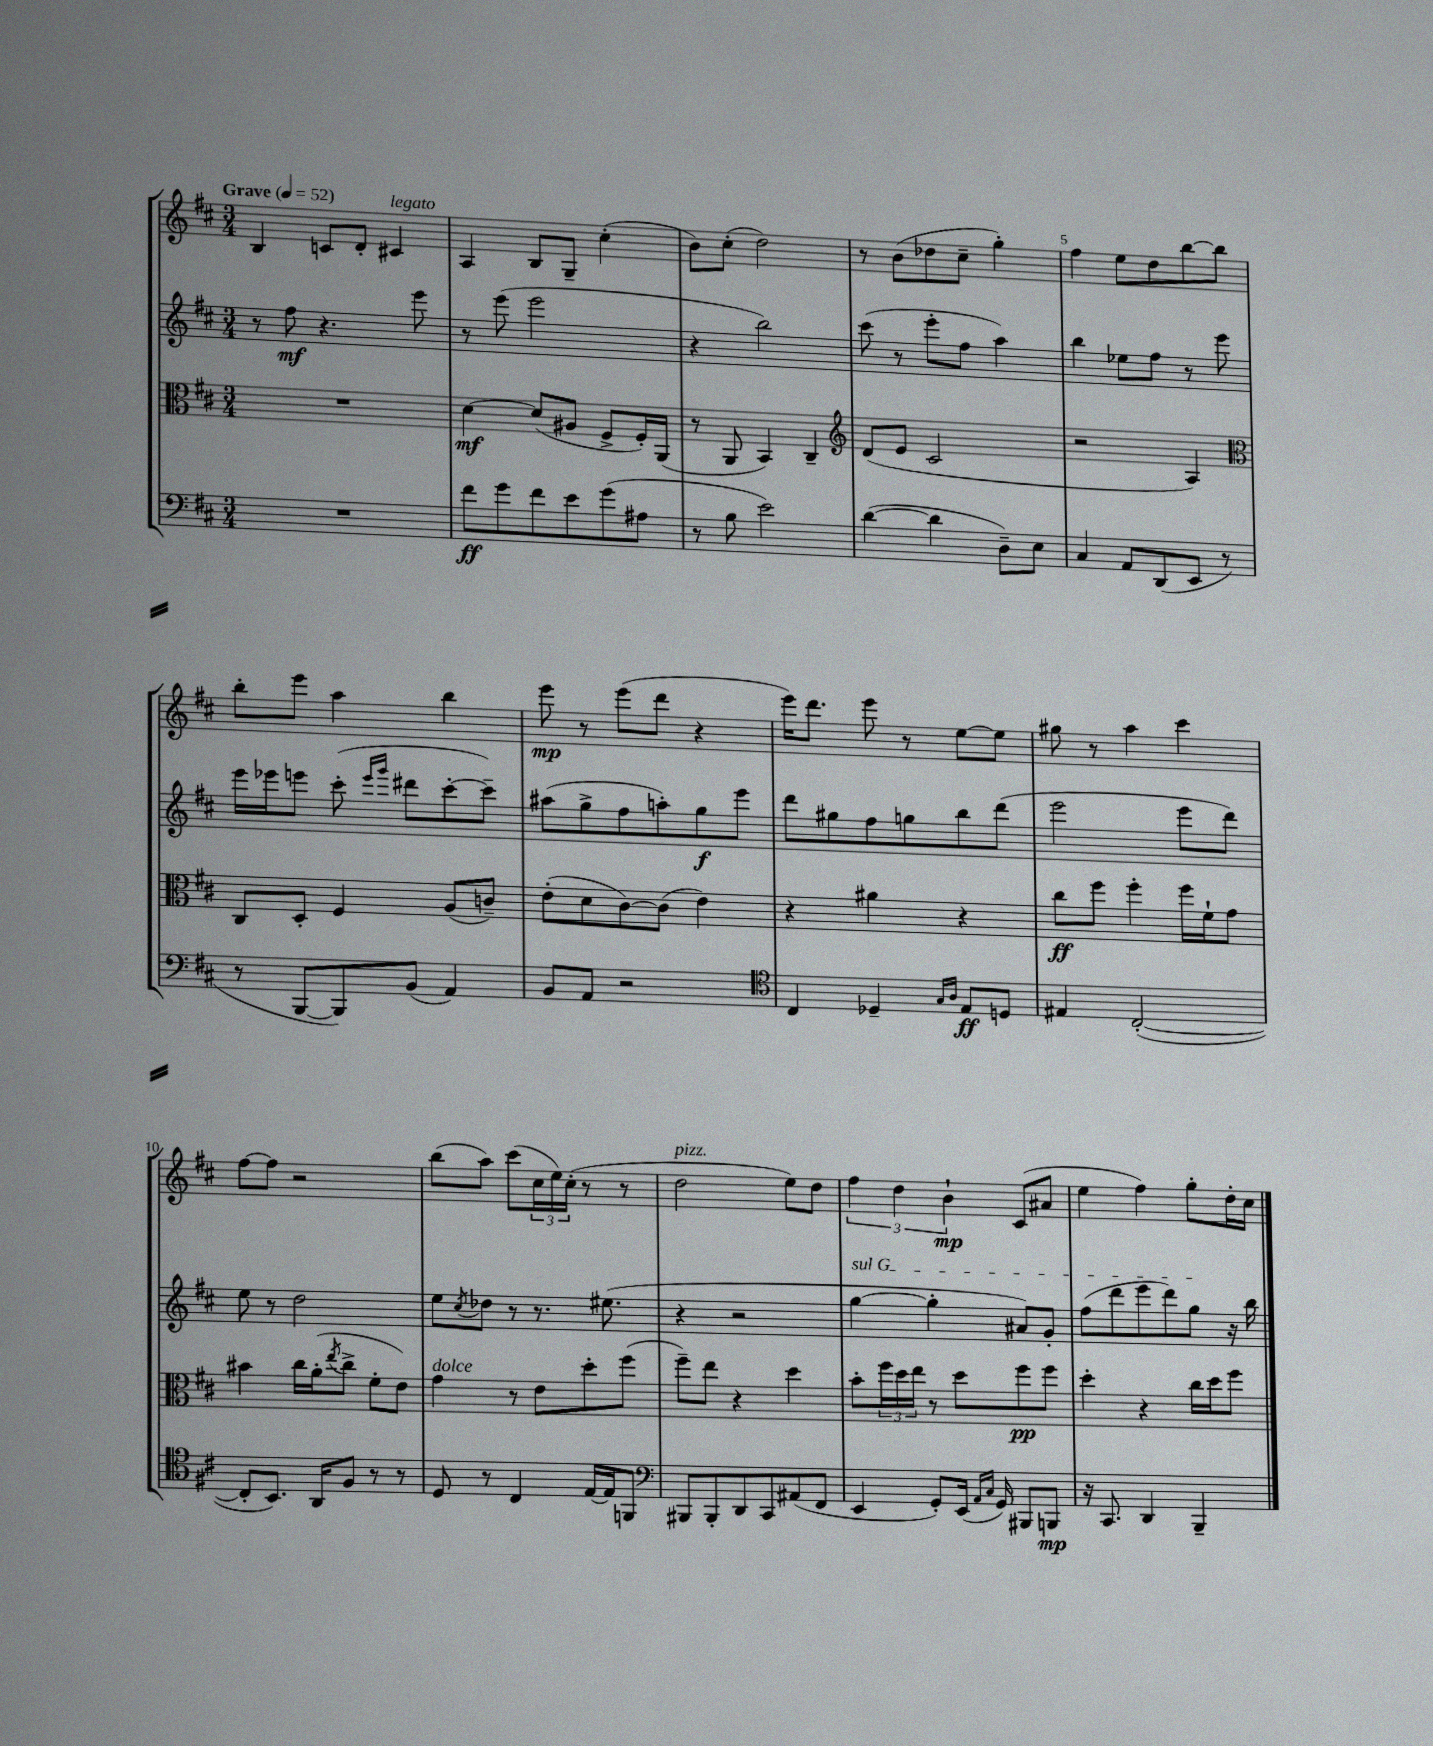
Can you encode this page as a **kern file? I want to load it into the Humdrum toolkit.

**kern	**kern	**kern	**kern
*staff4	*staff3	*staff2	*staff1
*clefF4	*clefC3	*clefG2	*clefG2
*k[f#c#]	*k[f#c#]	*k[f#c#]	*k[f#c#]
*M3/4	*M3/4	*M3/4	*M3/4
*MM52	*MM52	*MM52	*MM52
2.r	2.r	8r	4B
.	.	8ff#	.
.	.	4.r	8c
.	.	.	8d'
.	.	.	4c#
.	.	8eee	.
=	=	=	=
8f#	[4d	8r	4A
8g	.	(8eee	.
8f#	(8d]	2eee	8B
8e	8A#	.	8G~
(8g	8F#^	.	(4cc#'
8A#	16F#')	.	.
.	(16AA	.	.
=	=	=	=
8r	8r	4r	8b)
8B	8AA	.	(8cc#'
2e)	4BB)	2bb)	2dd)
.	4C#~	.	.
=	=	=	=
*	*clefG2	*	*
([4d	(8d	(8ccc#	8r
.	8e	8r	(8b
4d]	2c#	8eee'	8dd-
.	.	8ff#	8cc#~
8D~)	.	4aa)	4gg')
8E	.	.	.
=	=	=	=
4C#	2r	4bb	4ff#
8AA	.	8ee-	8ee
(8DD	.	8ff#	8dd
8EE	4A)	8r	[8bb
8r	.	8eee	8bb]
=	=	=	=
*	*clefC3	*	*
8r	8C#	16eee	8bb'
.	.	16eee-	.
[8BBB	8D'	8eee	8eee
8BBB])	4F#	(8ccc#'	4aa
.	.	16qqeee	.
.	.	16qqggg	.
(8BB	.	8ddd#	.
4AA)	(8A	[8ccc#'	4bb
.	8c~)	8ccc#~])	.
=	=	=	=
8BB	(8e'	(8aa#	8eee
8AA	8d	8gg^	8r
2r	[8c#)	8ff#	(8eee
.	(8c#]	8aa')	8ddd
.	4e)	8gg	4r
.	.	8eee	.
=	=	=	=
*clefC4	*	*	*
4C#	4r	8ddd	16eee)
.	.	.	8.ddd
.	.	8gg#	.
4D-~	4a#	8ff#	8eee
.	.	8gg	8r
16qqG	.	.	.
16qqA	.	.	.
8E	4r	8bb	[8ee
8D	.	(8ddd	8ee]
=	=	=	=
4E#	8cc#	2eee	8gg#
.	8ff#	.	8r
([2C#'	4ff#'	.	4aa
.	16ff#	8eee	4ccc#
.	16f#`	.	.
.	8g	8ddd)	.
=	=	=	=
8C#']	4b#	8ee	[8ff#
8.BB)	.	8r	8ff#]
.	16cc#	2dd	2r
16AA	(16a'	.	.
.	8qee	.	.
8F#	8cc#^	.	.
8r	8f#'	.	.
8r	8e)	.	.
=	=	=	=
8D	4g	8ee	(8bb
.	.	8qcc#	.
8r	.	8dd-	8aa)
4C#	8r	8r	(8ccc#
.	8e	8.r	24cc#
.	.	.	24ee)
.	.	.	(24cc#'
[16E	8dd'	.	8r
16E]	.	(8.ee#	.
8FF	(8ff#	.	8r
=	=	=	=
*clefF4	*	*	*
8BBB#	8ff#~)	4r	2dd
8BBB#'	8ee	.	.
8DD	4r	2r	.
8CC#	.	.	.
(8AA#	4dd	.	8ee)
8FF#	.	.	8dd
=	=	=	=
4EE	8b'	[4gg	6ff#
.	24ff#	.	.
.	24dd	.	6dd
.	24ee	.	.
8GG')	8r	4gg']	.
.	.	.	6b`
(16EE	8dd	.	.
16qqAA	.	.	.
16qqC#	.	.	.
16GG)	.	.	.
8BBB#	8ff#	8a#)	(8c#
8BBB	8ff#	8g'	8a#
=	=	=	=
16r	4dd'	(8ff#	4ee
8.CC#	.	.	.
.	.	8ddd	.
4DD	4r	8eee	4ff#)
.	.	8ddd)	.
4BBB~	16cc#	8gg	8gg'
.	16dd	.	.
.	8ff#	16r	16dd'
.	.	16bb	16cc#
==	==	==	==
*-	*-	*-	*-
